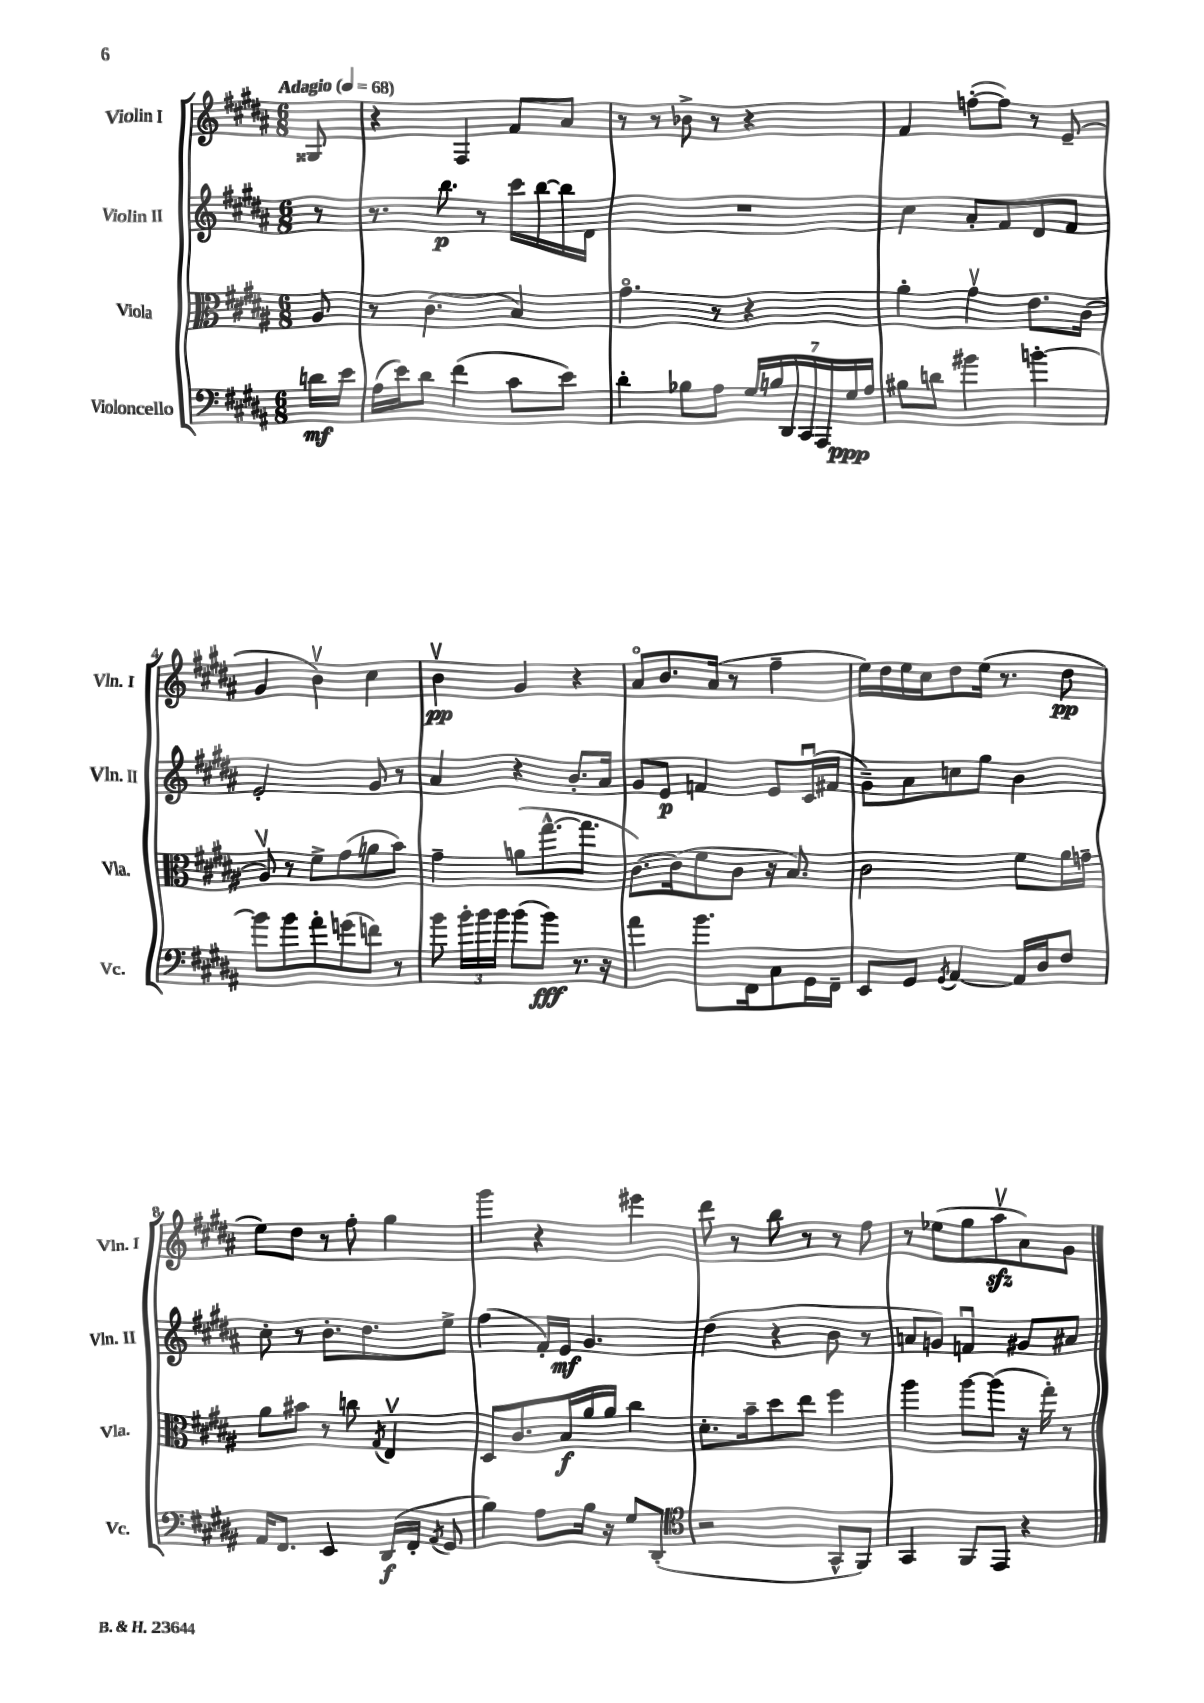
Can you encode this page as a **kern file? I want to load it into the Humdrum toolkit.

**kern	**kern	**kern	**kern
*staff4	*staff3	*staff2	*staff1
*clefF4	*clefC3	*clefG2	*clefG2
*k[f#c#g#d#a#]	*k[f#c#g#d#a#]	*k[f#c#g#d#a#]	*k[f#c#g#d#a#]
*M6/8	*M6/8	*M6/8	*M6/8
*MM68	*MM68	*MM68	*MM68
16d	8A#	8r	8G##
16e	.	.	.
=	=	=	=
(16A#	8r	8.r	4r
16e)	.	.	.
8d#	(4.c#	.	.
.	.	8.bb	.
(4f#	.	.	4F#
.	.	8r	.
8c#	4B)	16ccc#	8f#
.	.	[16bb	.
8e)	.	16bb]	8a#
.	.	16d#	.
=	=	=	=
4d#'	4.g#o	2.r	8r
.	.	.	8r
8B-	.	.	8b-^
8A#	8r	.	8r
28G#	4r	.	4r
28B	.	.	.
28DD#	.	.	.
28CC#	.	.	.
28AAA#	.	.	.
28G#	.	.	.
28A#	.	.	.
=	=	=	=
8B#	4a#'	4cc#	4f#
8d	.	.	.
4b#	4g#v	8a#'	([8ff'
.	.	8f#	8ff])
[4b'	8.e	8d#	8r
.	.	8f#	(8e~
.	(16c#	.	.
=	=	=	=
8b]	8A#v)	2e'	4g#
8b	8r	.	.
8a#'	8f#^	.	4bv)
(8g	(8g#	.	.
8f)	8a	8g#	4cc#
8r	8b)	8r	.
=	=	=	=
8b	4g#~	4a#	4bv
24b'	.	.	.
24b	.	.	.
24b	.	.	.
(8b	(8a	4r	4g#
8b)	[8.gg#^^	.	.
8.r	.	8.b'	4r
.	8.gg#]	.	.
16r	.	16a#	.
=	=	=	=
4a#	[8.c#)	8g#	8a#o
.	.	8e	8.b
.	(16c#]	.	.
8.b	8f#	4f	.
.	.	.	(16a#
.	8c#	.	8r
16FF#	.	.	.
8C#	16r	8e	4ff#~
.	8.B)	.	.
16GG#	.	(16c#u	.
16FF#~	.	16f#	.
=	=	=	=
8EE	2c#	8g#~)	16ee)
.	.	.	16dd#
8GG#	.	8a#	16ee
.	.	.	16cc#
8qGG#	.	.	.
[4AA#	.	8cc	8dd#
.	.	8gg#	(16ee
.	.	.	8.r
16AA#]	8f#	4b	.
16D#	.	.	.
8F#	16a#	.	8dd#
.	16g~	.	.
=	=	=	=
16AA#	8a#	8cc#'	8ee)
8.FF#	.	.	.
.	8b#	8r	8dd#
4EE	8r	8.b'	8r
.	8cc	.	8ff#'
.	.	8.dd#	.
.	8qG#	.	.
(16DD#	4Ev	.	4gg#
16FF#'	.	.	.
8qAA#	.	.	.
8GG#	.	8ee^	.
=	=	=	=
4B)	8D#	(4ff#	4ggg#
.	8.c#	.	.
8A#	.	16f#')	4r
.	16B	16e	.
16B	16a#	4.g#	.
16r	16a#	.	.
8G#	4cc#	.	4eee#
(8DD#'	.	.	.
=	=	=	=
*clefC4	*	*	*
2r	8.d#'	(4dd#	8ddd#
.	.	.	8r
.	16b~	.	.
.	8dd#	4r	8bb
.	8ee	.	8r
8GG#^^	4ff#	8b	8r
8FF#)	.	8r	8ff#
=	=	=	=
4GG#	4aa#	8a	8r
.	.	8g)	(8ee-
8FF#	[8aa#	4fu	8gg#
8EE	(8aa#]	.	8aa#v
4r	16r	8g#	8a#)
.	16gg#')	.	.
.	8r	8a#	8g#
==	==	==	==
*-	*-	*-	*-
